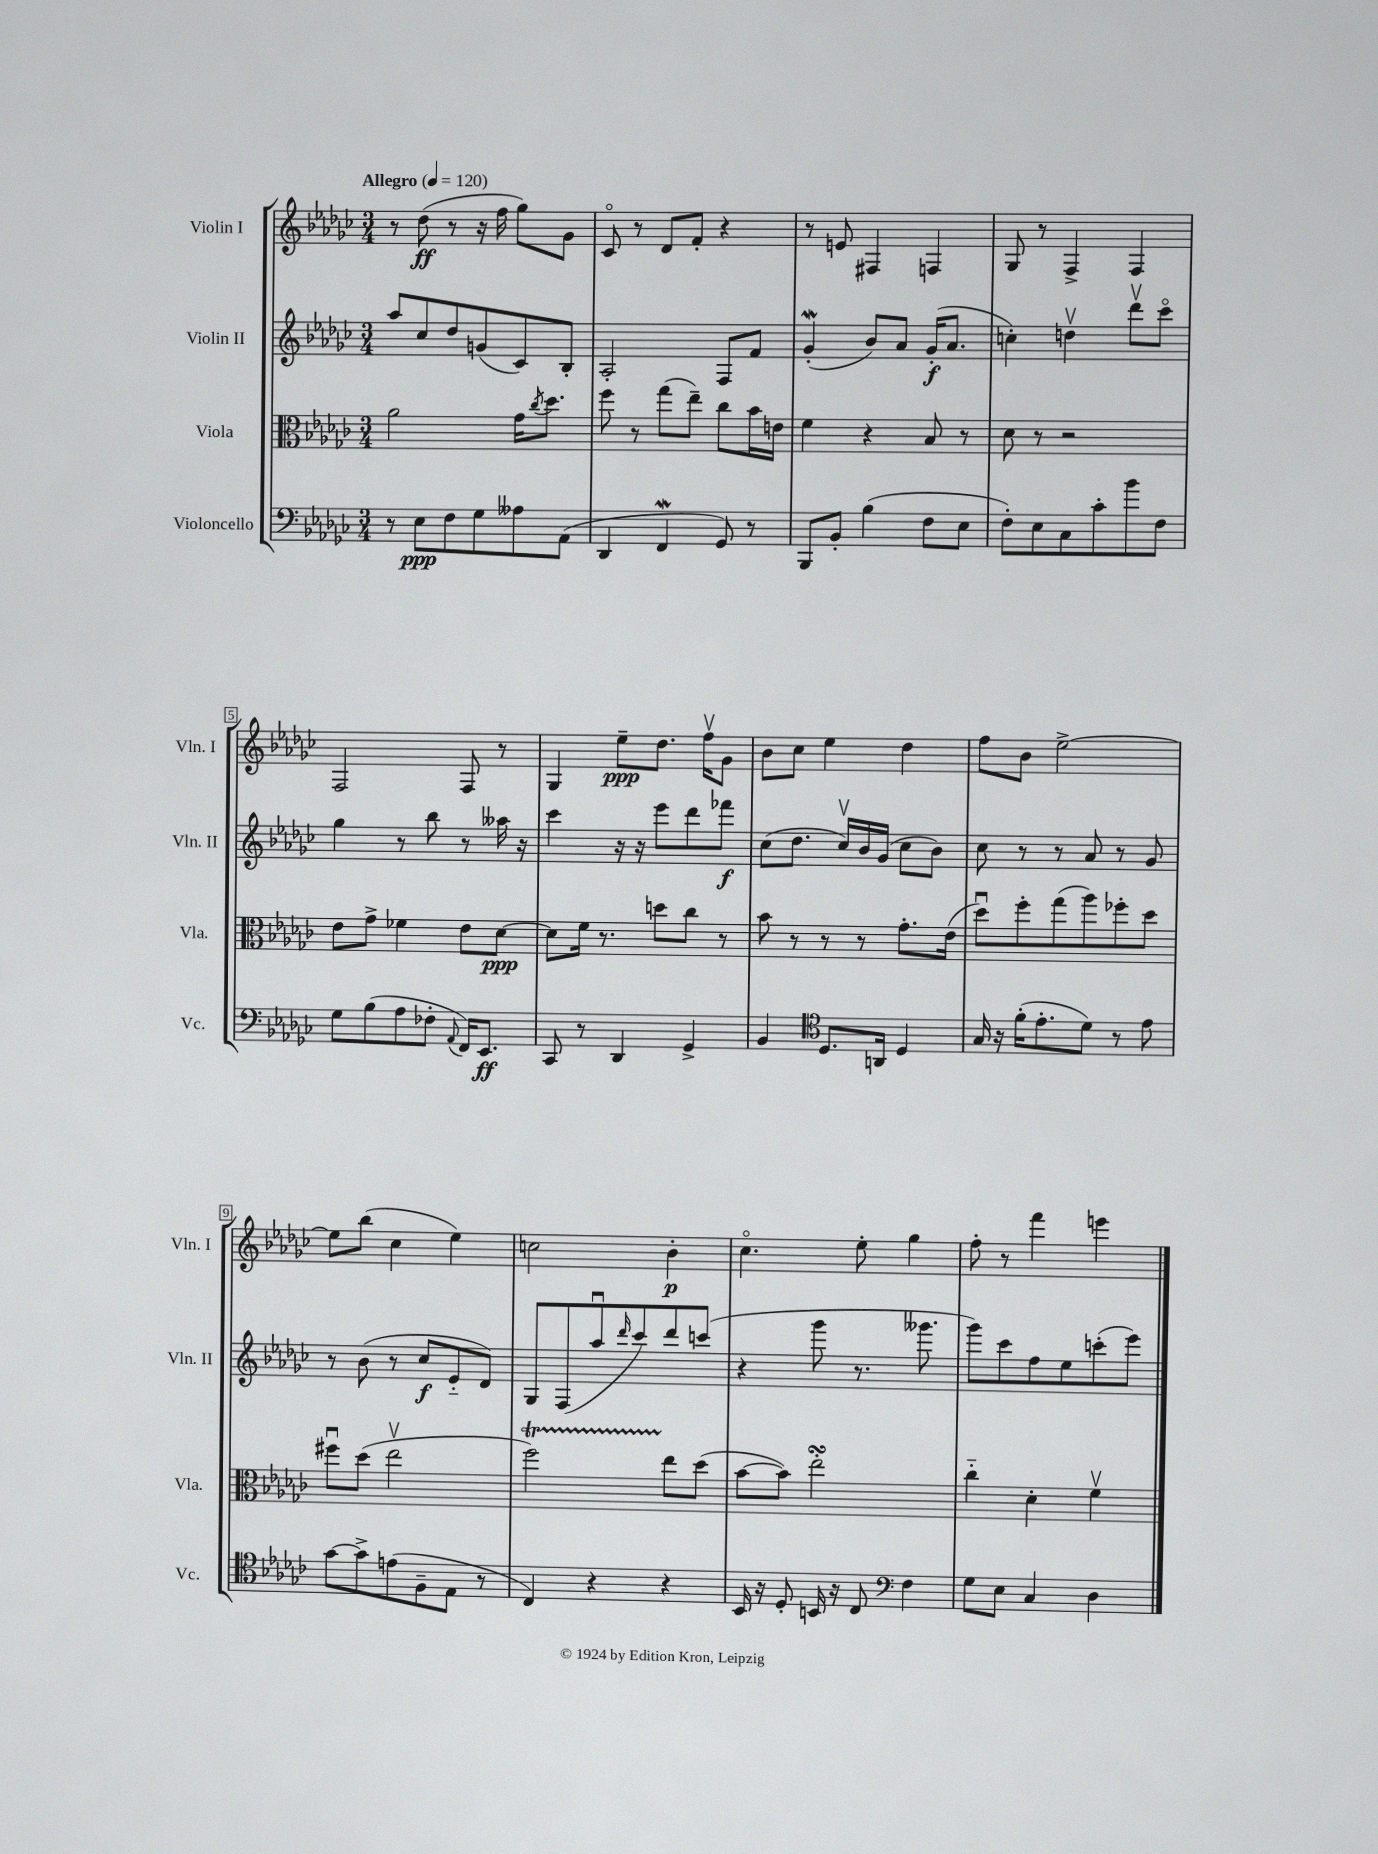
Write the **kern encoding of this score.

**kern	**kern	**kern	**kern
*staff4	*staff3	*staff2	*staff1
*clefF4	*clefC3	*clefG2	*clefG2
*k[b-e-a-d-g-c-]	*k[b-e-a-d-g-c-]	*k[b-e-a-d-g-c-]	*k[b-e-a-d-g-c-]
*M3/4	*M3/4	*M3/4	*M3/4
*MM120	*MM120	*MM120	*MM120
8r	2a-	8aa-	8r
8E-	.	8cc-	(8dd-
8F	.	8dd-	8r
8G-	.	(8g	16r
.	.	.	16ff
8A--	16g-	8c-)	8gg-)
.	8qcc-	.	.
.	8.dd-	.	.
(8AA-	.	8B-'	8g-
=	=	=	=
4DD-	8ff	2A-'	8c-o
.	8r	.	8r
4FF	(8gg-	.	8d-
.	8ee-~)	.	8f'
8GG-)	8cc-	8F	4r
8r	16b-	8f	.
.	16e	.	.
=	=	=	=
8BBB-	4f	(4g-'	8r
8BB-'	.	.	8e
(4B-	4r	8b-)	4F#
.	.	8a-	.
8F	8B-	(16g-'	4F
.	.	8.a-	.
8E-	8r	.	.
=	=	=	=
8F')	8d-	4cc')	8G-
8E-	8r	.	8r
8C-	2r	4ddv	4F^
8c-'	.	.	.
8b-	.	8ddd-v	4F
8F	.	8ccc-o	.
=	=	=	=
8G-	8e-	4gg-	2F
(8B-	8g-^	.	.
8A-	4f-	8r	.
8F-'	.	8bb-	.
8qqAA-	.	.	.
16FF)	8e-	8r	8F
8.EE-	.	.	.
.	[8d-	16aa--	8r
.	.	16r	.
=	=	=	=
8CC-	8d-]	4ccc-	4G-
8r	16f	.	.
.	8.r	.	.
4DD-	.	16r	8ee-~
.	.	16r	.
.	8dd	8eee-	8.dd-
4GG-^	8cc-	8ddd-	.
.	.	.	16ffv
.	8r	8fff-	8g-
=	=	=	=
4BB-	8b-	(8cc-	8b-
.	8r	8.dd-	8cc-
*clefC4	*	*	*
8.D-	8r	.	4ee-
.	.	16cc-v)	.
.	8r	16b-	.
16AA	.	(16g-	.
4D-	8.g-'	8cc-	4dd-
.	.	8b-)	.
.	(16e-	.	.
=	=	=	=
16G-	8dd-u)	8cc-	8ff
16r	.	.	.
(16f'	8ff'	8r	8b-
8.e-'	.	.	.
.	(8gg-	8r	[2ee-^
8d-)	8aa-)	8a-	.
8r	8ff-'	8r	.
8e-	8dd-	8g-	.
=	=	=	=
[8g-	8ff#u	8r	8ee-]
8g-^]	(8dd-	(8b-	(8bb-
(8e	2ee-v	8r	4cc-
8F~	.	8cc-	.
8E-	.	8e-'~	4ee-)
8r	.	8d-)	.
=	=	=	=
4C-)	2ff)	8G-	2cc
.	.	(8F	.
4r	.	8aa-u	.
.	.	16qqddd-	.
.	.	8ccc-)	.
4r	8ee-	8ddd-	4b-'
.	(8dd-	(8ccc	.
=	=	=	=
16BB-	[8b-	4r	4.cc-o
16r	.	.	.
8D-'	8b-])	.	.
16BB	2ee-'	8ggg-	.
16r	.	.	.
8C-	.	8.r	8ee-'
*clefF4	*	*	*
4F	.	.	4gg-
.	.	8.ggg--	.
=	=	=	=
8G-	4cc-'~	8ggg-)	8ff'
8E-	.	8ccc-	8r
4C-	4d-'	8ff	4fff
.	.	8ee-	.
4D-	4fv	(8ccc'	4eee
.	.	8eee-)	.
==	==	==	==
*-	*-	*-	*-
